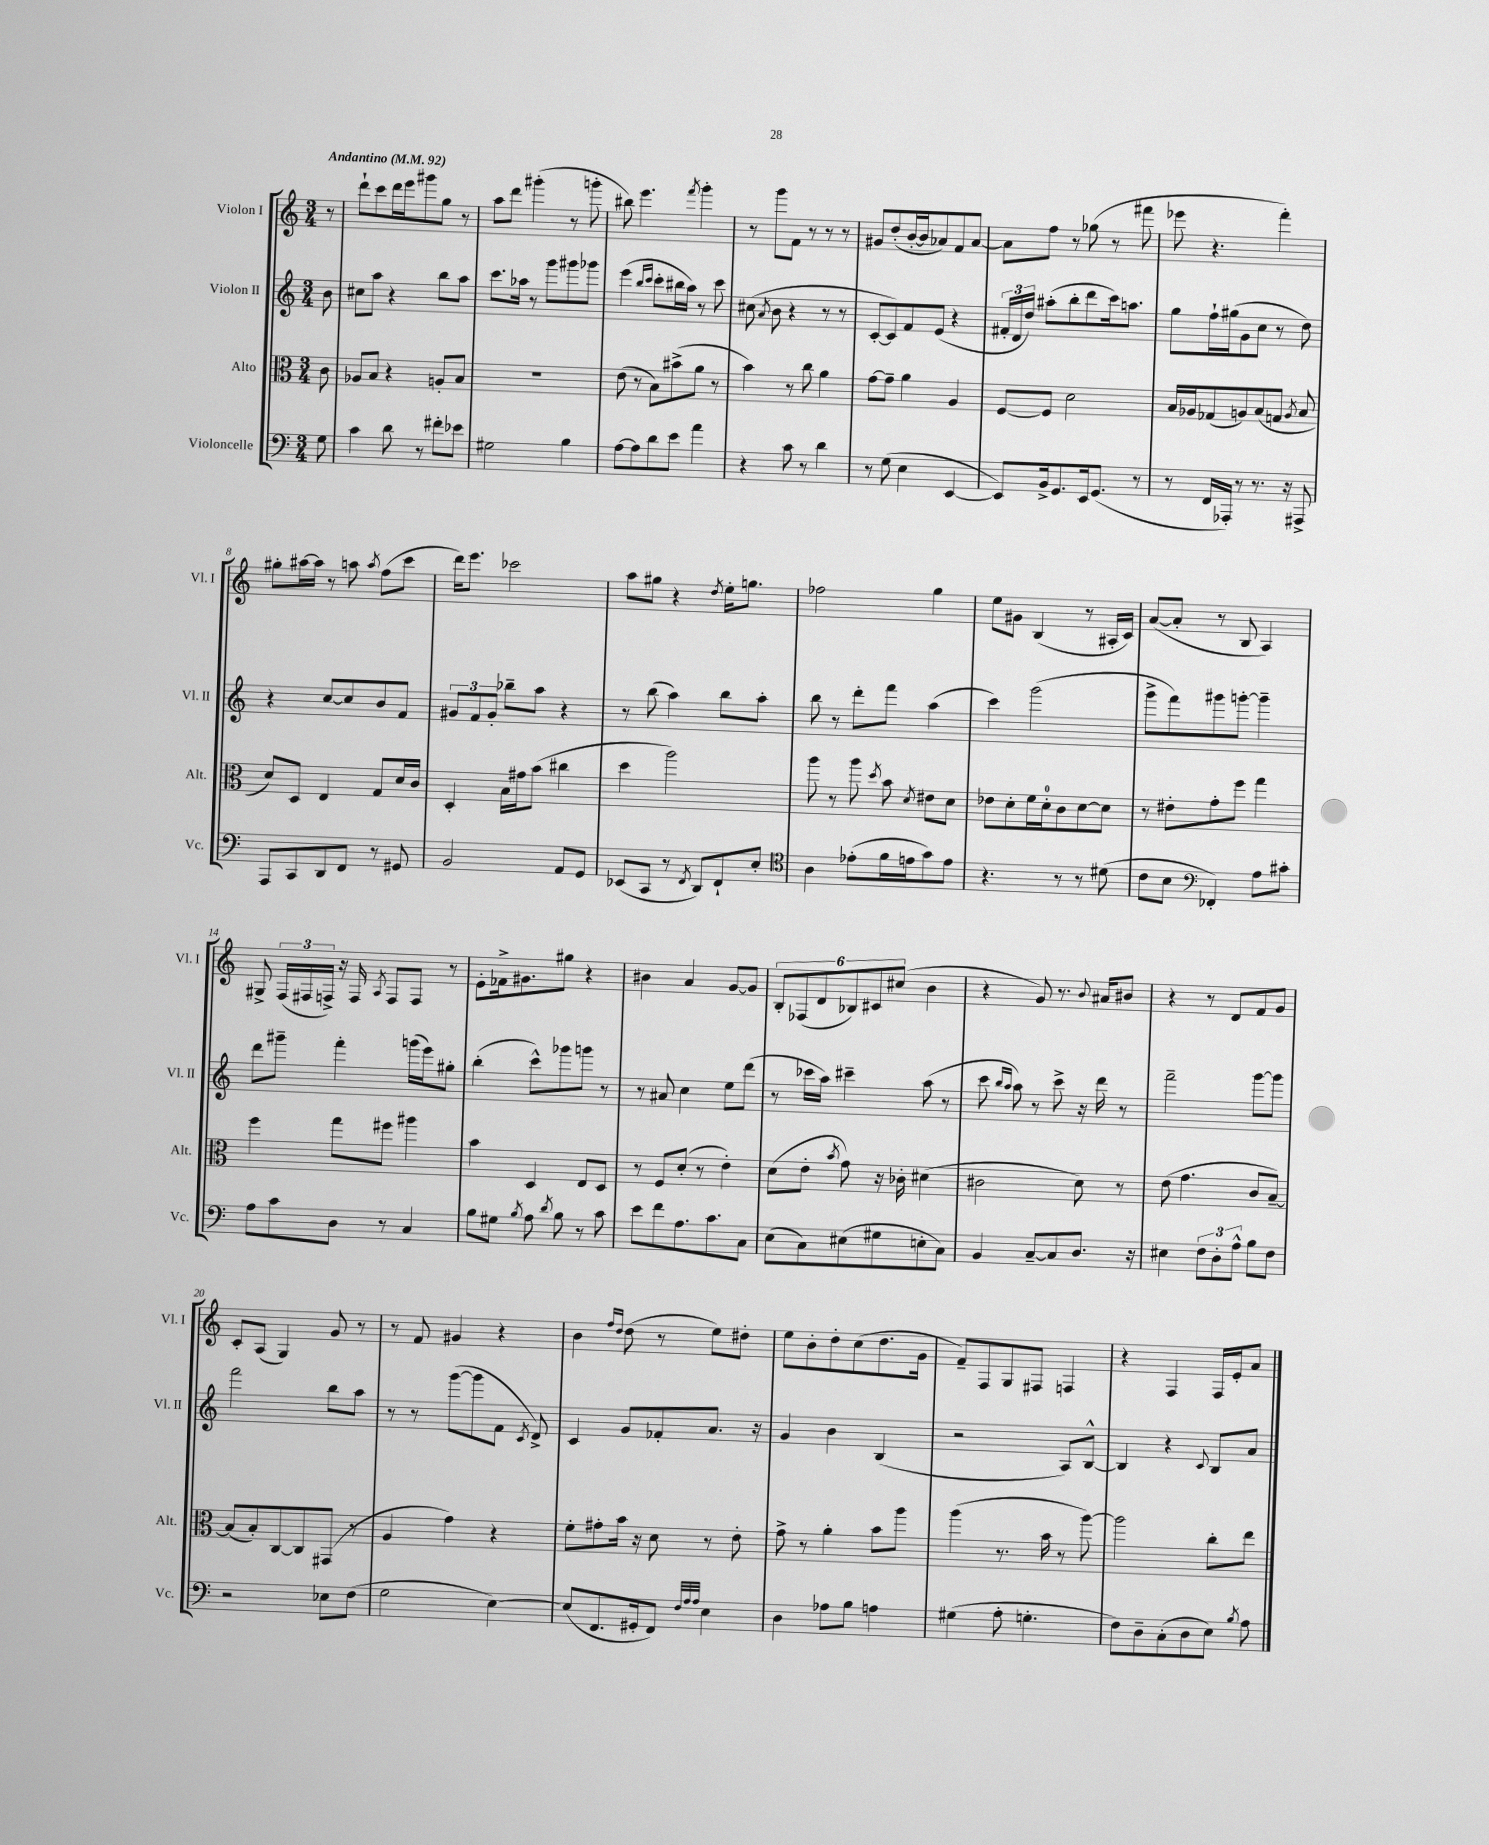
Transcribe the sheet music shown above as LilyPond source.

<<
\new StaffGroup <<
\new Staff = "s0" \with { instrumentName = "Violon I" shortInstrumentName = "Vl. I" } {
    \clef treble \key c \major \numericTimeSignature \time 3/4 \partial 8 \tempo "Andantino" 4 = 92
    \autoBeamOff r8 |
    d'''8[-! c'''8 d'''16 e'''16 gis'''8 g''8] r8 |
    a''8[ d'''8] gis'''4-.( r8 g'''8-. |
    bis''8) e'''4. \acciaccatura { f'''8 } g'''4-. |
    r8 g'''8[ f'8] r8 r8 r8 |
    gis'8[ d''8-.( b'16~-. b'16 aes'8) f'8 aes'8]~ |
    aes'8[ f''8] r8 ges''8( r8 fis'''8 |
    ees'''8 r4. f'''4-.) |
    gis''8[-. ais''16~ ais''16] r8 a''8 \acciaccatura { a''8 } f''8[( c'''8] |
    d'''16[) e'''8.] ces'''2 |
    a''8[ gis''8] r4 \acciaccatura { d''8 } e''16[-. g''8.] |
    fes''2 g''4 |
    e''8[ gis'8] b4( r8 ais16[-. c'16]) |
    a'8[~( a'8]-. r8 b8 a4) |
    gis8-> \tuplet 3/2 { f16[( fis16 f16]->) } r16 f16 \acciaccatura { a8 } f8[ f8] r8 |
    e'8[-. fes'16-> gis'8. gis''8] r4 |
    bis'4 a'4 g'8[~ g'8] |
    \tuplet 6/4 { b8[-. fes8( d'8 bes8) cis'8 cis''8]( } b'4 |
    r4 g'8) r8. \appoggiatura { b'8 } ais'16[ bis'8] |
    r4 r8 d'8[ f'8 g'8] |
    c'8[-. a8]( g4) g'8 r8 |
    r8 f'8 gis'4 r4 |
    b'4 \grace { f''16[ d''16] } d''8( r8 e''8[) dis''8]-. |
    e''8[ b'8-. d''8-. c''8( d''8. g'16] |
    f'8[--) f8 g8 fis8] f4 |
    r4 f4 f16[ e'16-. a'8] \bar "|." |
}
\new Staff = "s1" \with { instrumentName = "Violon II" shortInstrumentName = "Vl. II" } {
    \clef treble \key c \major \numericTimeSignature \time 3/4 \partial 8
    \autoBeamOff b'8 |
    cis''8[ a''8] r4 b''8[ a''8] |
    c'''8.[ aes''16] r8 g'''8[ gis'''8 ges'''8] |
    e'''4( \grace { b''16[ c'''16] } c'''8[-. bis''16 a''16]) r8 c'''8 |
    cis''8( \acciaccatura { a'8 } b'8 r4 r8 r8 |
    c'8[~-. c'8) f'8 e'8]( r4 |
    \tuplet 3/2 { fis'16[-. d'16 d''16]) } ais''8[-.( b''8-. d'''8 c'''16) a''8.] |
    g''8[ f''16-! gis''16( g'8 c''8] r8 d''8) |
    r4 c''8[~ c''8 b'8 f'8] |
    \tuplet 3/2 { gis'8[ f'8 gis'8]-. } bes''8[-- a''8] r4 |
    r8 b''8( a''4) b''8[ a''8]-. |
    b''8 r8 d'''8[-. f'''8] a''4( |
    c'''4) g'''2( |
    g'''8[-> f'''8) gis'''8 g'''8]~-. g'''4-- |
    d'''8[ gis'''8]-- f'''4-. g'''16[( e'''16) gis''8]-. |
    b''4-.( c'''8[-^) ges'''8 g'''8] r8 |
    r8 ais'8 c''4 e''8[ d'''8]( |
    r8 ces'''16[ a''16]) cis'''4-- a''8( r8 |
    c'''8 \grace { b''16[ a''16] } a''8) r8 c'''8-> r16 d'''16 r8 |
    f'''2-- g'''8[~ g'''8] |
    f'''2 b''8[ a''8] |
    r8 r8 g'''8[~( g'''8 f'8] \acciaccatura { c'8 } d'8->) |
    c'4 g'8[ fes'8-. a'8.] r16 |
    g'4 b'4 b4( |
    r2 a8[) b8]~-^ |
    b4 r4 \appoggiatura { c'8 } b8[ a'8] \bar "|." |
}
\new Staff = "s2" \with { instrumentName = "Alto" shortInstrumentName = "Alt." } {
    \clef alto \key c \major \numericTimeSignature \time 3/4 \partial 8
    \autoBeamOff c'8 |
    aes8[ b8] r4 a8[-. b8] |
    R2. |
    e'8( r8 b8[) bis'8->( a'8] r8 |
    b'4) r8 c''8 a'4 |
    g'8[~ g'8]-- a'4 a4 |
    f8[~ f8] d'2 |
    b16[ aes16 ges8( a8) b8( g8] \acciaccatura { a8 } b8 |
    d'8[) d8] e4 g8[ d'16 c'16] |
    d4-. b16[ gis'16 b'8]( cis''4 |
    d''4 a''2) |
    a''8 r8 a''8 \acciaccatura { d''8 } b'8 \acciaccatura { d'8 } eis'8[ d'8] |
    ees'8[ d'8-. f'16 d'16-0-. c'8 d'8~ d'8] |
    r8 eis'8[-. g'8-. f''8] g''4 |
    f''4 g''8[ fis''8] ais''4 |
    b'4 d4 e8[ d8] |
    r8 f8[ d'8]-.( r8 e'4-.) |
    d'8[( e'8]-. \acciaccatura { b'8 } g'8) r16 ces'16-. dis'4( |
    cis'2 d'8) r8 |
    e'8( g'4. c'8[ b8]~--) |
    b8[( b8-.) c8~ c8 gis,8]( r8 |
    a4 g'4) r4 |
    f'8[-. gis'8-. b'16] r16 d'8 r8 e'8-. |
    g'8-> r8 a'4-. b'8[ a''8] |
    a''4( r8. b'16 r8 a''8~) |
    a''2 c''8[-. e''8] \bar "|." |
}
\new Staff = "s3" \with { instrumentName = "Violoncelle" shortInstrumentName = "Vc." } {
    \clef bass \key c \major \numericTimeSignature \time 3/4 \partial 8
    \autoBeamOff g8 |
    c'4 d'8 r8 fis'8[-. ees'8] |
    gis2 b4 |
    a8[~ a8 d'8 e'8] a'4 |
    r4 c'8 r8 d'4 |
    r8 g8( e4 e,4~ |
    e,8[) b,16-> g,8. e,16 g,8.]( r8 |
    r8 f,16[ aes,,16]-.) r8 r8. r16 ais,,8-> |
    a,,8[ c,8 d,8 f,8] r8 gis,8 |
    b,2 a,8[ g,8] |
    ees,8[( c,8] r8 \acciaccatura { f,8 } d,8[) f,8-! e8]-. |
    \clef tenor a4 ees'8[-.( f'16 e'16 g'8) e'8] |
    r4. r8 r8 dis'8( |
    c'8[ b8] \clef bass fes,4-.) a8[ cis'8]-. |
    a8[ c'8 d8] r8 c4 |
    b8[ gis8] \acciaccatura { b8 } a8 \acciaccatura { d'8 } b8 r8 c'8 |
    e'8[ f'8 a8. c'8. c8] |
    e8[( c8) eis8( gis8 e8-. c8]) |
    b,4 c8[~-- c8 d8.] r16 |
    eis4 \tuplet 3/2 { f8[ d8-. a8]-^ } b8[ f8] |
    r2 ees8[ f8]( |
    g2 e4~) |
    e8[( f,8. gis,16-. f,8]) \grace { f32[ a32 a32] } e4 |
    d4 aes8[ b8] a4 |
    gis4( a8-. g4.-. |
    f8[) d8-- c8-.( d8 e8]) \acciaccatura { b8 } a8 \bar "|." |
}
>>
>>
